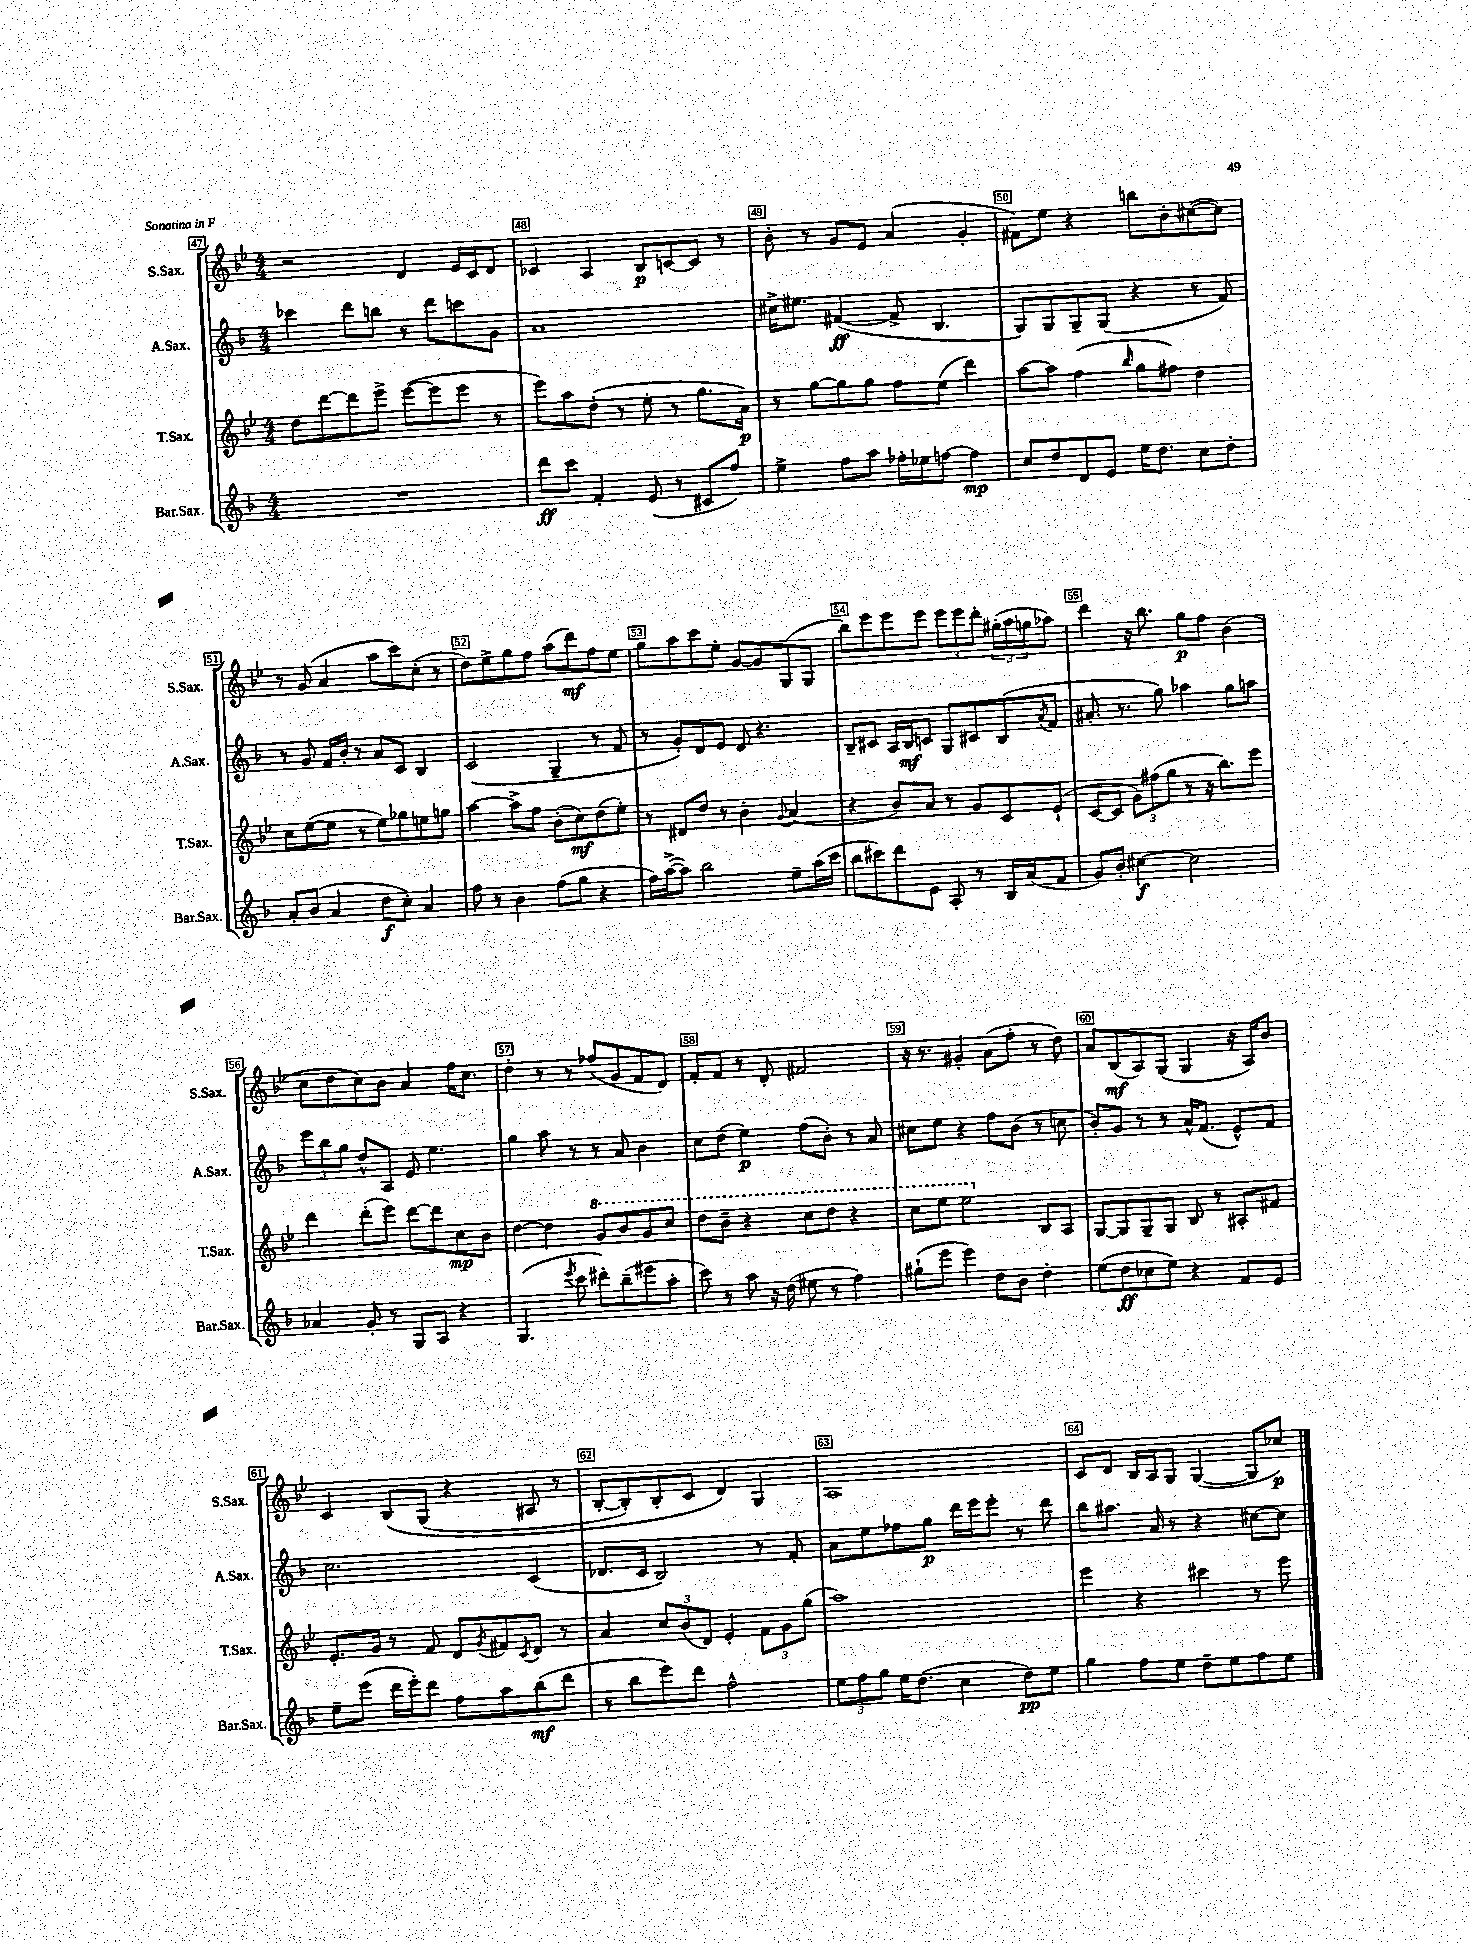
<<
\new StaffGroup <<
\new Staff = "s0" \with { instrumentName = "S.Sax." shortInstrumentName = "S.Sax." } {
    \clef treble \key bes \major \numericTimeSignature \time 4/4
    r2 d'4 ees'16 c'16 d'8 |
    ces'4 a4 bes8\p c'8~ c'8 r8 |
    bes'8-. r8 g'8 ees'8 a'4( g'4-. |
    fis'8) ees''8 r4 b''8 bes'8-. cis''8~( cis''8) |
    r8 g'8( a'4 a''8 c'''8) c''8-.( r8 |
    d''8) ees''8-> g''8 f''8 a''8( d'''8\mf) f''8 ees''8 |
    g''8 a''8 c'''8 ees''8-. g'8~ g'8 g8( g8 |
    bes''8) ees'''8 ees'''8 ees'''8 \tuplet 3/2 { ees'''8 ees'''8 d'''8-. } \tuplet 3/2 { gis''16-.( a''16 g''16 } aes''8) |
    d'''4 r16 bes''8. g''8\p f''8 bes'4( |
    c''8 d''8 c''8) bes'8 a'4 f''16 c''8. |
    d''4-. r8 r8 fes''8( g'8 f'8 d'8) |
    f'8-. f'8 r8 d'8-. fis'2 |
    r16 r8. gis'4-. a'8( f''8-. r8 d''8) |
    a'8 bes8\mf( a8) g8( g4 r16 a16) bes'8 |
    c'4 bes8\( g8( r4 ais8 r8 |
    bes8~-. bes8-.) bes8-. c'8 d'4\) g4 |
    a1 |
    c'8 d'8 bes16 a16 g8 g4~( g8 ces''8\p) \bar "|." |
}
\new Staff = "s1" \with { instrumentName = "A.Sax." shortInstrumentName = "A.Sax." } {
    \clef treble \key f \major \numericTimeSignature \time 4/4
    ces'''4 d'''8 b''8 r8 d'''8 c'''8 g'8 |
    a'1 |
    cis''16-> eis''8. fis'4~\ff( fis'8-> bes4. |
    g8) g8 g8-- g8( r4 r8 f'8) |
    r8 g'8 f'16 bes'16-. r8 a'8 c'8 bes4 |
    c'2( g4-- r8 f'8 |
    r8 g'8-.) d'8 e'8 d'8 r4. |
    bes8-- cis'8 a16 bes16\mf c'8 g8 cis'8 bes8( \acciaccatura { a'8 } f'8 |
    ais'8.-. r8. g''8) aes''4 g''8 a''8 |
    \tuplet 3/2 { e'''8 bes''8 g''8 } d''8-^ a8 e'8 e''4. |
    g''4 a''8 r8 r8 a'8 bes'4 |
    c''8 d''8( e''4\p) f''8( bes'8-.) r8 a'8 |
    cis''8 e''8 r4 f''8 bes'8( r8 c''8 |
    bes'8-.) g'8 r8 r8 a'16-^ f'8.( e'8-^) f'8 |
    c''2. c'4( |
    des'8. c'16 bes2) r8 f'8-. |
    a'8 e''8 fes''8 g''8\p d'''16 e'''16 e'''8-. r8 d'''8 |
    bes''8 ais''8. a'16 r8 r4 cis''8~ cis''8 \bar "|." |
}
\new Staff = "s2" \with { instrumentName = "T.Sax." shortInstrumentName = "T.Sax." } {
    \clef treble \key bes \major \numericTimeSignature \time 4/4
    d''8 d'''8~ d'''8 ees'''8-> ees'''8~( ees'''8 ees'''8 r8 |
    ees'''8) a''8 d''8-.( r8 ees''8-. r8 g''8. a'16\p) |
    r8 g''8~ g''8 g''8 f''8 ees''8( d'''4) |
    a''8~ a''8 f''4( \grace { bes''16 } g''8 fis''8) d''4 |
    c''8 ees''8~( ees''8 r8 ees''8) ges''8 e''8 g''8 |
    a''4~ a''8-> f''8 bes'8-.( c''8\mf) d''8( ees''8-.) |
    r8 dis'8 d''8 r8 bes'4-. \appoggiatura { g'8 } a'4( |
    r4 bes'8) a'8 r8 g'8 c'8 ees'8-!( |
    c'8~ c'8 \tuplet 3/2 { g'8) fis''8( g''8 } r8 r16 bes''8.) ees'''8 |
    d'''4 d'''8-.( ees'''8) d'''8~ d'''8 c''8\mp bes'8 |
    d''4~ d''4 \ottava #1 g''8 bes''8 g''8 c'''8 |
    d'''8 bes''8-- r4 c'''8 d'''8 r4 |
    c'''8 ees'''8 ees'''2 \ottava #0 bes8 a8 |
    g8~ g8 g8-- g8 bes8 r8 ais8-. fis'8 |
    ees'8.-. g'16 r8 f'8 d'8 \acciaccatura { g'8 } fis'8 \acciaccatura { c'8 } d'8 r8 |
    a'4 \tuplet 3/2 { c''8 bes'8( d'8) } ees'4-. \tuplet 3/2 { f'8 g'8 g''8( } |
    a''1) |
    ees'''4 r4 cis'''4 r8 ees'''8 \bar "|." |
}
\new Staff = "s3" \with { instrumentName = "Bar.Sax." shortInstrumentName = "Bar.Sax." } {
    \clef treble \key f \major \numericTimeSignature \time 4/4
    R1 |
    d'''8\ff c'''8 f'4-. e'8( r8 cis'8 f''8) |
    e''4-> f''8 a''8 fes''16-. ees''16 f''8~ f''4\mp |
    c''8 d''8 d'8 e'8 e''16 d''8. c''8 d''8-. |
    a'8-. bes'8( a'4 d''8\f c''8-.) a'4 |
    f''8 r8 bes'4 f''8( g''8 r4 |
    f''16) a''16~->( a''8) bes''2 e''8-- a''16( c'''16 |
    bes''8 cis'''8) d'''8 e'8 a8-. r8 bes16 a'16( f'8 |
    g'8) bes'8-. cis''4~\f cis''2 |
    aes'4 g'8-. r8 g8 a8 r4 |
    g4.( \acciaccatura { e'''8 } c'''8 dis'''8-.) bes''8--( eis'''8 a''8-. |
    c'''8) r8 a''8 r16 d''16( eis''8 r8 f''4) |
    gis''8-!( e'''8 e'''4) d''8 bes'8 d''4-. |
    e''8( d''8\ff ces''8 e''8) r4 f'8 e'8 |
    e''8-- e'''8( d'''16 e'''16-.) d'''8 f''8 a''8 bes''8\mf( d'''8 |
    r8 bes''8 e'''8) d'''8 f''2-^ |
    \tuplet 3/2 { e''8 f''8 g''8 } e''16 d''8.( c''4 d''8\pp) e''8 |
    g''4 f''8 e''8 d''8-- e''8 f''8 e''8 \bar "|." |
}
>>
>>
\layout { \context { \Score currentBarNumber = #47 \override BarNumber.break-visibility = ##(#f #t #t) barNumberVisibility = #all-bar-numbers-visible \override BarNumber.stencil = #(make-stencil-boxer 0.1 0.3 ly:text-interface::print) } }
